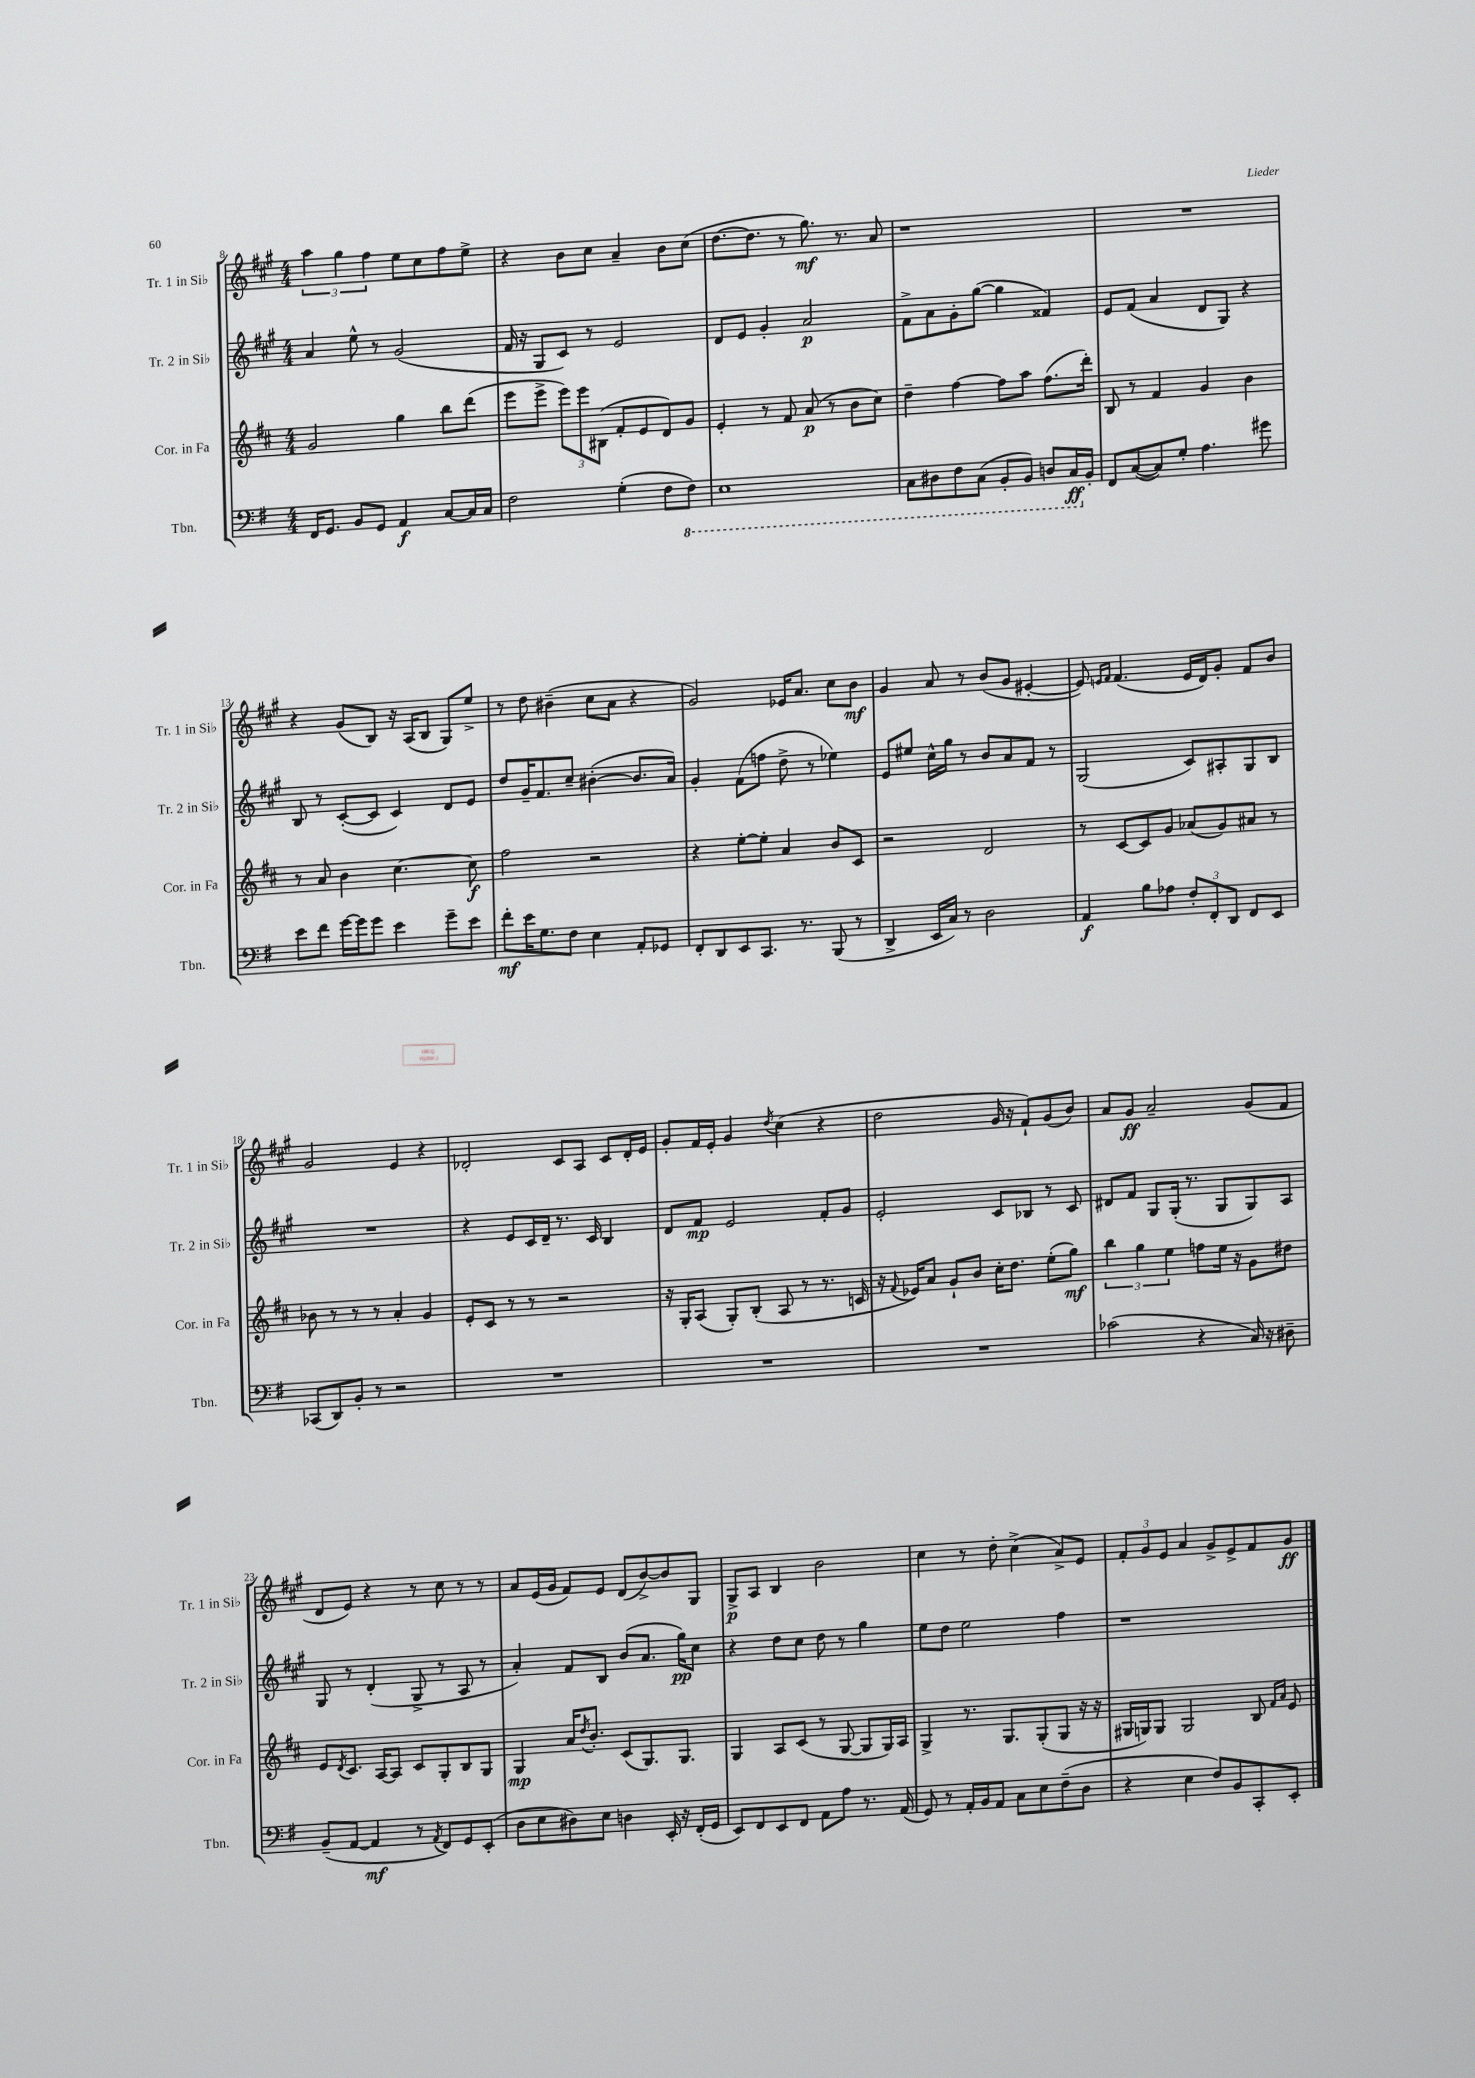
<<
\new StaffGroup <<
\new Staff = "s0" \with { instrumentName = "Tr. 1 in Sib" shortInstrumentName = "Tr. 1 in Sib" } {
    \clef treble \key a \major \numericTimeSignature \time 4/4
    \tuplet 3/2 { a''4 gis''4 fis''4 } e''8 cis''8 fis''8 e''8-> |
    r4 b'8 cis''8 a'4-- b'8 cis''8( |
    d''8.~ d''8. r8 gis''8.\mf) r8. a'8 |
    r1 |
    R1 |
    r4 gis'8( b8) r16 a16( b8 gis8) e''8-> |
    r8 d''8 bis'4--( cis''8 a'8 r4 |
    gis'2) ees'16 a'8. cis''8 b'8\mf |
    gis'4 a'8 r8 b'8( gis'8 eis'4~-. |
    eis'8) \grace { e'16 fis'16 } fis'4.( e'16 d'16) gis'8-. fis'8 b'8 |
    gis'2 e'4 r4 |
    des'2-. cis'8 a8 cis'8 des'16-. e'16 |
    gis'8-. fis'16 e'16-. gis'4 \acciaccatura { d''8 } cis''4( r4 |
    d''2 gis'16 r16 fis'8-!) gis'8( b'8) |
    a'8 gis'8\ff a'2-- gis'8( fis'8 |
    d'8 e'8) r4 r8 cis''8 r8 r8 |
    a'8 e'16( gis'16 fis'8) e'8 d'8( b'8~->) b'8 gis8 |
    gis8->\p a8 b4 b'2 |
    cis''4 r8 d''8-. cis''4->( a'8->) e'8 |
    \tuplet 3/2 { fis'8-. gis'8 e'8 } a'4 gis'8-> e'8-> fis'8 gis'8\ff \bar "|." |
}
\new Staff = "s1" \with { instrumentName = "Tr. 2 in Sib" shortInstrumentName = "Tr. 2 in Sib" } {
    \clef treble \key a \major \numericTimeSignature \time 4/4
    a'4 e''8-^ r8 gis'2( |
    fis'16 r16 gis8 cis'8) r8 e'2 |
    d'8 e'8 gis'4-. a'2\p |
    fis'8-> a'8 gis'8-. gis''8~( gis''4 fisis'4) |
    e'8 fis'8( a'4 d'8 gis8) r4 |
    b8 r8 cis'8~-.( cis'8 cis'4) d'8 e'8 |
    d''8 gis'16-- fis'8. cis''8-- bis'4~-.( bis'8. a'16) |
    gis'4-. fis'8( f''8 d''8-> r8 ees''4) |
    e'8 eis''8 cis''16-^ gis''16 r8 b'8 a'8 fis'8 r8 |
    gis2( cis'8) ais8-. gis8 b8 |
    R1 |
    r4 e'8 cis'16 d'16-- r8. cis'16 b4 |
    d'8 fis'8\mp e'2 fis'8-. gis'8 |
    e'2-. cis'8 bes8 r8 cis'8 |
    dis'8 fis'8 gis8 gis16-.( r8. gis8 gis8) a8 |
    gis8 r8 d'4-.( gis8-> r8 a8 r8 |
    a'4-.) fis'8 b8 b'8( a'8. gis''16\pp) cis''8 |
    r4 d''8 cis''8 d''8 r8 gis''4 |
    e''8 d''8 e''2 fis''4 |
    r1 \bar "|." |
}
\new Staff = "s2" \with { instrumentName = "Cor. in Fa" shortInstrumentName = "Cor. in Fa" } {
    \clef treble \key d \major \numericTimeSignature \time 4/4
    g'2 g''4 b''8 d'''8( |
    e'''8 e'''8-> \tuplet 3/2 { e'''8) e'''8 bis8( } fis'8-. e'8 d'8) g'8 |
    e'4-. r8 fis'8 a'8\p( r8 b'8 cis''8) |
    d''4-- fis''4~ fis''8 a''8 fis''8.( d'''16-.) |
    b8 r8 fis'4 g'4 b'4 |
    r8 a'8 b'4 cis''4.~ cis''8\f |
    fis''2 r2 |
    r4 e''8~-. e''8-. a'4 b'8 cis'8 |
    r2 d'2 |
    r8 cis'8~ cis'8 g'8 aes'8( g'8) ais'8 r8 |
    bes'8 r8 r8 r8 a'4-. g'4 |
    e'8-. cis'8 r8 r8 r2 |
    r16 g16-. a8( g8-.) b8-.( a8 r8 r8. c'16 |
    r16 \appoggiatura { fis'8 } ees'16) a'8 g'8-! b'8 cis''16-. d''8. e''8-.( g''8\mf) |
    \tuplet 3/2 { b''4 g''4 e''4 } f''8 e''16 r16 g'8 dis''8 |
    e'8 \acciaccatura { d'8 } cis'8. a16~ a8 cis'8 g8-. b8 g8 |
    g4\mp a'16 \acciaccatura { d''8 } b'8.-. cis'8( g8.) g8. |
    g4 a8 cis'8( r8 g8~ g8 g16) a16 |
    g4-> r8. g8. g8-.( g8 r16 r16 |
    gis16 g16) g8 g2 b8 \grace { fis'16 a'16 } e'8 \bar "|." |
}
\new Staff = "s3" \with { instrumentName = "Tbn." shortInstrumentName = "Tbn." } {
    \clef bass \key g \major \numericTimeSignature \time 4/4
    fis,16 g,8. b,8 g,8 a,4\f c8~ c16 c16 |
    fis2 g4-.( fis8 \ottava #-1 fis,8) |
    e,1 |
    c,8 dis,8 fis,8 c,8( b,,8-. b,,8) d,8 c,16\ff \ottava #0 b,16-. |
    fis,8 c8~( c8) g8-. a4. gis'8 |
    e'8 fis'8 g'16~ g'16 g'8 e'4 g'8-- e'8 |
    fis'8-.\mf e'16 g8. fis8 e4 a,8-. ges,8 |
    fis,8-. d,8 e,8 c,8. r8. b,,8( r8 |
    d,4-> e,16 c16) r8 d2 |
    a,4\f b8 aes8 \tuplet 3/2 { fis8-. fis,8-. d,8 } fis,8 e,8 |
    ces,8( d,8) b,8-. r8 r2 |
    R1 |
    R1 |
    R1 |
    ces'2( r4 c16) r16 dis8-- |
    b,8--( a,8~ a,4\mf r8 \acciaccatura { a,8 } fis,8) g,8 e,8-.( |
    d8 e8 dis8) e8 d4 e,16-. r16 fis,16-.( g,16 |
    e,8) fis,8 e,8 fis,8 a,8 a8 r8. a,16( |
    g,8) r8 a,16-. b,16 a,8 c8 e8 fis8--( d8 |
    r4 e4 fis8) b,8 c,8-. e,8-. \bar "|." |
}
>>
>>
\layout { \context { \Score currentBarNumber = #8 } }
